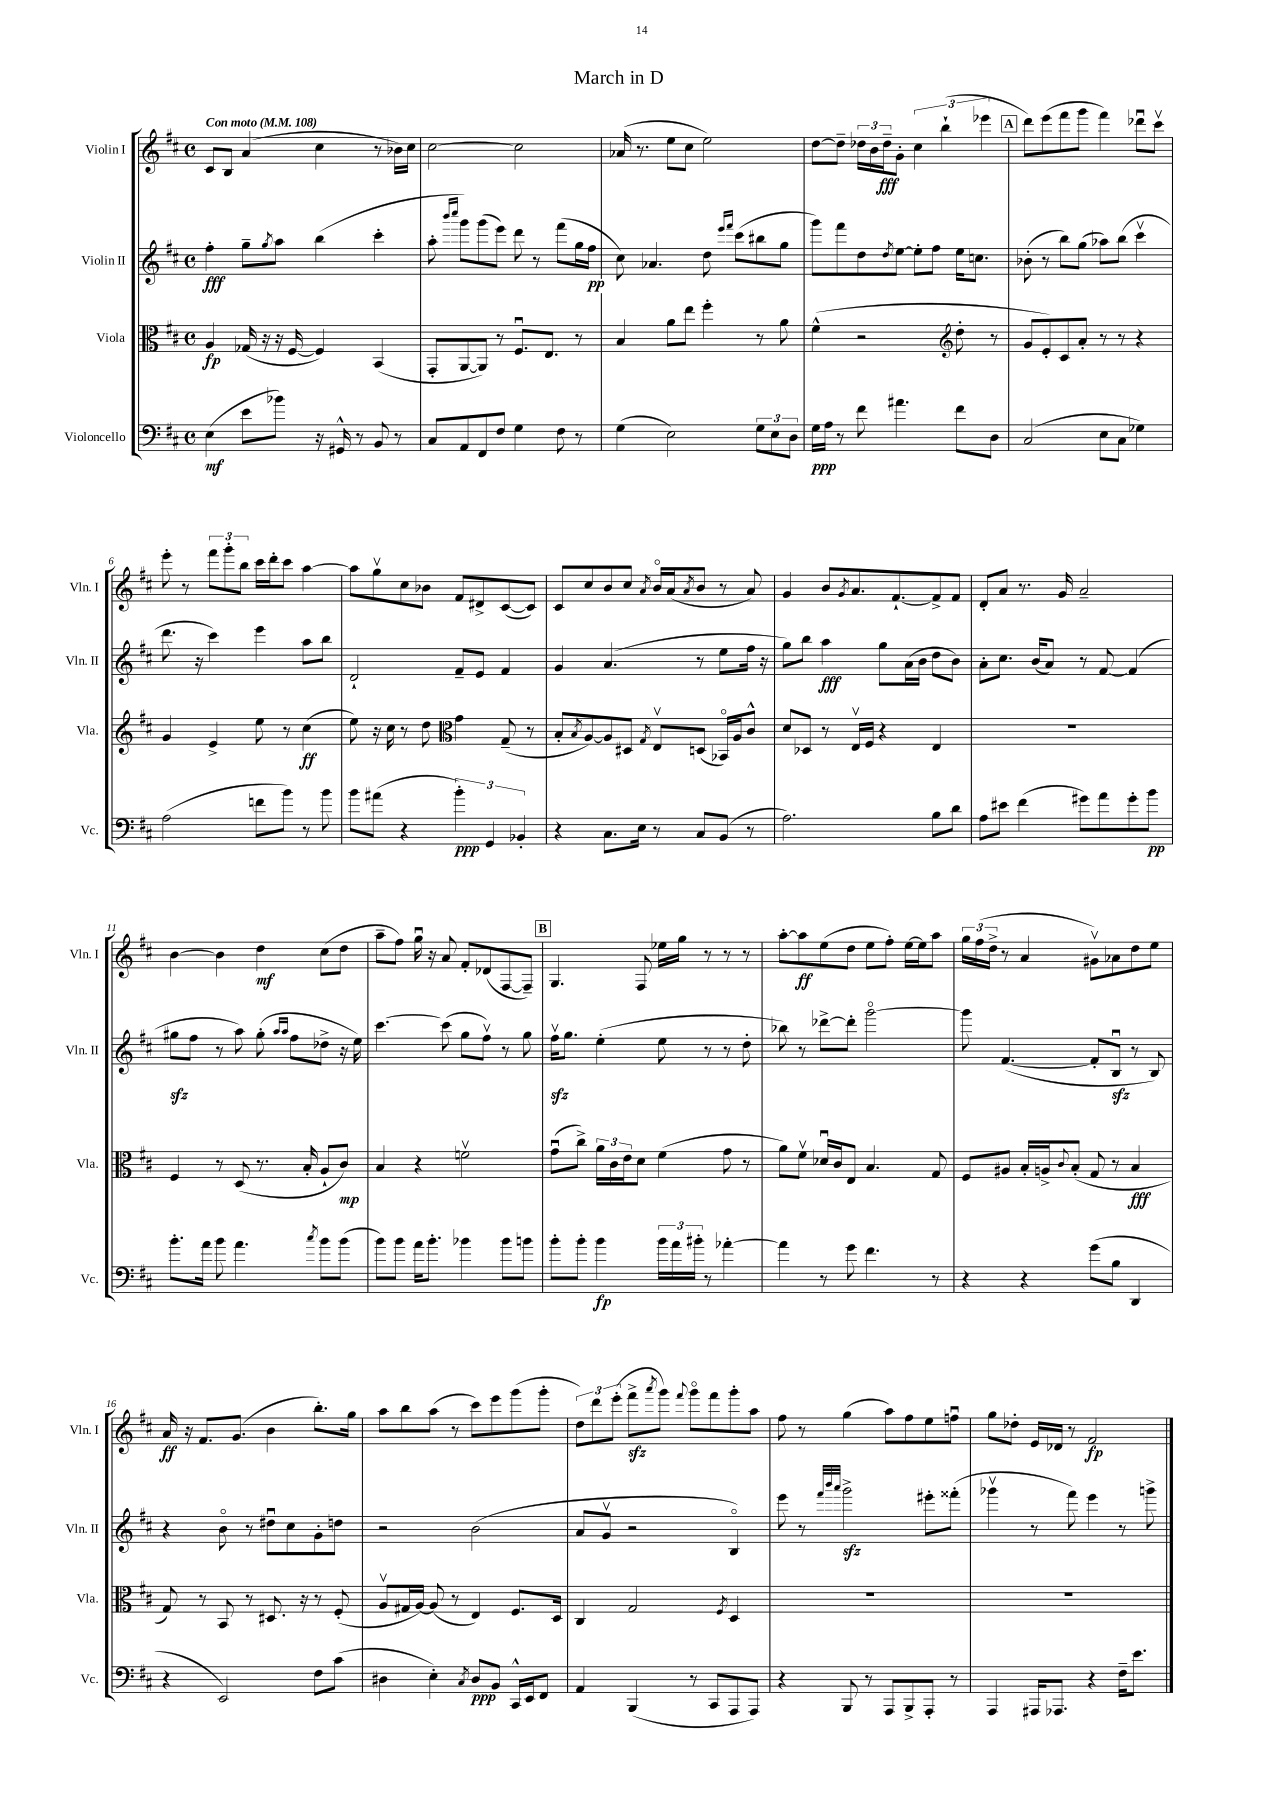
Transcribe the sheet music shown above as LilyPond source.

\header { title = "March in D" }
<<
\new StaffGroup <<
\new Staff = "s0" \with { instrumentName = "Violin I" shortInstrumentName = "Vln. I" } {
    \clef treble \key d \major \defaultTimeSignature \time 4/4 \tempo "Con moto" 4 = 108
    cis'8 b8 a'4( cis''4 r8 bes'16) cis''16 |
    cis''2~ cis''2 |
    aes'16( r8. e''8 cis''8 e''2) |
    d''8~ d''8-- \tuplet 3/2 { des''16 b'16 des''16--\fff } g'8-. \tuplet 3/2 { cis''4 b''4-!( ees'''4 } |
    \mark \markup { \box "A" } d'''8) e'''8( fis'''8 g'''8 fis'''4) des'''8\downbow cis'''8\upbow |
    e'''8-. r8 \tuplet 3/2 { fis'''8 g'''8-. b''8 } cis'''16 d'''16-. cis'''8 a''4~ |
    a''8 g''8\upbow cis''8 bes'8 fis'8 dis'8-> cis'8~( cis'8) |
    cis'8 cis''8 b'8 cis''8 \acciaccatura { a'8 } b'16\flageolet a'16( \acciaccatura { a'8 } b'8 r8 a'8) |
    g'4 b'8 \acciaccatura { g'8 } a'8. fis'8.~-! fis'8-> fis'8 |
    d'8-. a'8 r8. g'16 a'2-- |
    b'4~ b'4 d''4\mf cis''8( d''8 |
    a''8-- fis''8) g''16\downbow r16 a'8 fis'8-. des'8( fis8~ fis8--) |
    \mark \markup { \box "B" } g4. fis8 ees''16 g''16 r8 r8 r8 |
    a''8~-. a''8\ff e''8( d''8 e''8 fis''8-.) e''16~ e''16 a''8 |
    \tuplet 3/2 { g''16 fis''16( d''16-> } r8 a'4 gis'8\upbow) aes'8 d''8 e''8 |
    a'16\ff r16 fis'8. g'8.( b'4 b''8.-.) g''16 |
    a''8 b''8 a''8( r8 cis'''8) e'''8 g'''8( g'''8-. |
    \tuplet 3/2 { d''8) d'''8 e'''8-.( } fis'''8->\sfz \acciaccatura { a'''8 } g'''8) \appoggiatura { fis'''8 } g'''8\flageolet fis'''8 g'''8-. a''8 |
    fis''8 r8 g''4( a''8) fis''8 e''8 f''8\downbow |
    g''8 des''8-. e'16 des'16 r8 fis'2\fp \bar "|." |
}
\new Staff = "s1" \with { instrumentName = "Violin II" shortInstrumentName = "Vln. II" } {
    \clef treble \key d \major \defaultTimeSignature \time 4/4
    fis''4-.\fff g''8-- \acciaccatura { g''8 } a''8 b''4( cis'''4-. |
    a''8-. \grace { b'''16 cis''''16 } g'''8) g'''8( e'''8) d'''8 r8 fis'''8( g''16 fis''16\pp |
    cis''8) aes'4. d''8 \grace { e'''16 fis'''16 } cis'''8( bis''8 g''8 |
    g'''8) fis'''8 d''8 \acciaccatura { d''8 } e''8~ e''8-. fis''8 e''16 c''8. |
    \mark \markup { \box "A" } bes'8-.( r8 b''8) g''8( aes''8) b''8( cis'''4\upbow |
    d'''8. r16 cis'''4) e'''4 a''8 b''8 |
    d'2-! fis'8-- e'8 fis'4 |
    g'4 a'4.( r8 e''8 fis''16 r16 |
    g''8) b''8 a''4\fff g''8 a'16( b'16 d''8 b'8) |
    a'8-. cis''8. b'16( a'8) r8 fis'8~ fis'4( |
    gis''8\sfz fis''8 r8 a''8) gis''8-.( \grace { a''16 a''16 } fis''8 des''8-> r16 e''16) |
    cis'''4.~ cis'''8( g''8 fis''8\upbow) r8 g''8 |
    \mark \markup { \box "B" } fis''16\upbow\sfz g''8. e''4-.( e''8 r8 r8 d''8-. |
    bes''8) r8 des'''8~-> des'''8-. g'''2~\flageolet |
    g'''8 fis'4.~( fis'8-. b8\downbow\sfz r8 b8) |
    r4 b'8\flageolet r8 dis''8\downbow cis''8 g'8-. d''8 |
    r2 b'2( |
    a'8 g'8\upbow r2 b4\flageolet) |
    e'''8 r8 \grace { fis'''32 b'''32 a'''32 } g'''2->\sfz eis'''8-. fisis'''8-.( |
    ges'''4\upbow r8 fis'''8) e'''4 r8 g'''8-> \bar "|." |
}
\new Staff = "s2" \with { instrumentName = "Viola" shortInstrumentName = "Vla." } {
    \clef alto \key d \major \defaultTimeSignature \time 4/4
    a4\fp ges16( r16 r16 fis16~ fis4) b,4( |
    g,8-. a,8~ a,8) r8 fis8.\downbow e8. r8 |
    b4 a'8 e''8 fis''4-. r8 a'8 |
    fis'4-^( r2 \clef treble d''8-. r8 |
    \mark \markup { \box "A" } g'8 e'8-.) cis'8 a'8-. r8 r8 r4 |
    g'4 e'4-> e''8 r8 cis''4\ff( |
    e''8) r16 cis''16 r8 d''8 \clef alto g'4 g8--( r8 |
    b8-. \acciaccatura { b8 } a8~) a8 dis8 \acciaccatura { g8 } e8\upbow d8( bes,16\flageolet) a16 cis'8-^ |
    d'8 des8 r8 e16\upbow fis16 r4 e4 |
    R1 |
    fis4 r8 d8( r8. b16-. a8-! cis'8\mp) |
    b4 r4 f'2\upbow |
    \mark \markup { \box "B" } g'8\downbow( cis''8->) \tuplet 3/2 { a'16 cis'16 e'16 } d'8 fis'4( g'8 r8 |
    a'8) fis'8\upbow des'16\downbow cis'16 e8 b4. g8 |
    fis8 ais8 b16-. a16-> \appoggiatura { cis'8 } b8-.( g8 r8 b4\fff |
    g8) r8 b,8 r8 dis8. r16 r8 fis8-.( |
    a8\upbow gis16 a16~) a8( r8 e4) fis8. d16 |
    cis4 g2 \acciaccatura { fis8 } d4 |
    R1 |
    R1 \bar "|." |
}
\new Staff = "s3" \with { instrumentName = "Violoncello" shortInstrumentName = "Vc." } {
    \clef bass \key d \major \defaultTimeSignature \time 4/4
    e4\mf( e'8 bes'8) r16 gis,16-^ r8 b,8 r8 |
    cis8 a,8 fis,8 fis8 g4 fis8 r8 |
    g4( e2) \tuplet 3/2 { g8 e8 d8 } |
    g16\ppp a16 r8 fis'8 ais'4. fis'8 d8 |
    \mark \markup { \box "A" } cis2( e8 cis8 ges4) |
    a2( f'8 b'8) r8 b'8 |
    b'8 ais'8( r4 \tuplet 3/2 { b'4-.\ppp) g,4 bes,4-. } |
    r4 cis8. e16 r8 cis8 b,8( r8 |
    a2.) b8 d'8 |
    a8 eis'8 fis'4( gis'8) a'8 gis'8-. b'8\pp |
    b'8.-. a'16 b'8 a'4. \acciaccatura { cis''8 } b'8 b'8( |
    b'8) b'8 a'16 b'8.-. bes'4 bes'8 b'8 |
    \mark \markup { \box "B" } b'8-. b'8-. b'4\fp \tuplet 3/2 { b'16 a'16 bis'16-. } r8 aes'4~-. |
    aes'4 r8 g'8 fis'4. r8 |
    r4 r4 g'8( b8 d,4 |
    r4 e,2) fis8 cis'8( |
    dis4 e4-.) \acciaccatura { cis8 } dis8\ppp b,8 cis,16-^ e,16 fis,8 |
    a,4 b,,4( r8 cis,8 a,,8 a,,8) |
    r4 b,,8 r8 a,,8 b,,8-> a,,8-. r8 |
    a,,4 ais,,16 aes,,8. r4 fis16-- e'8. \bar "|." |
}
>>
>>
